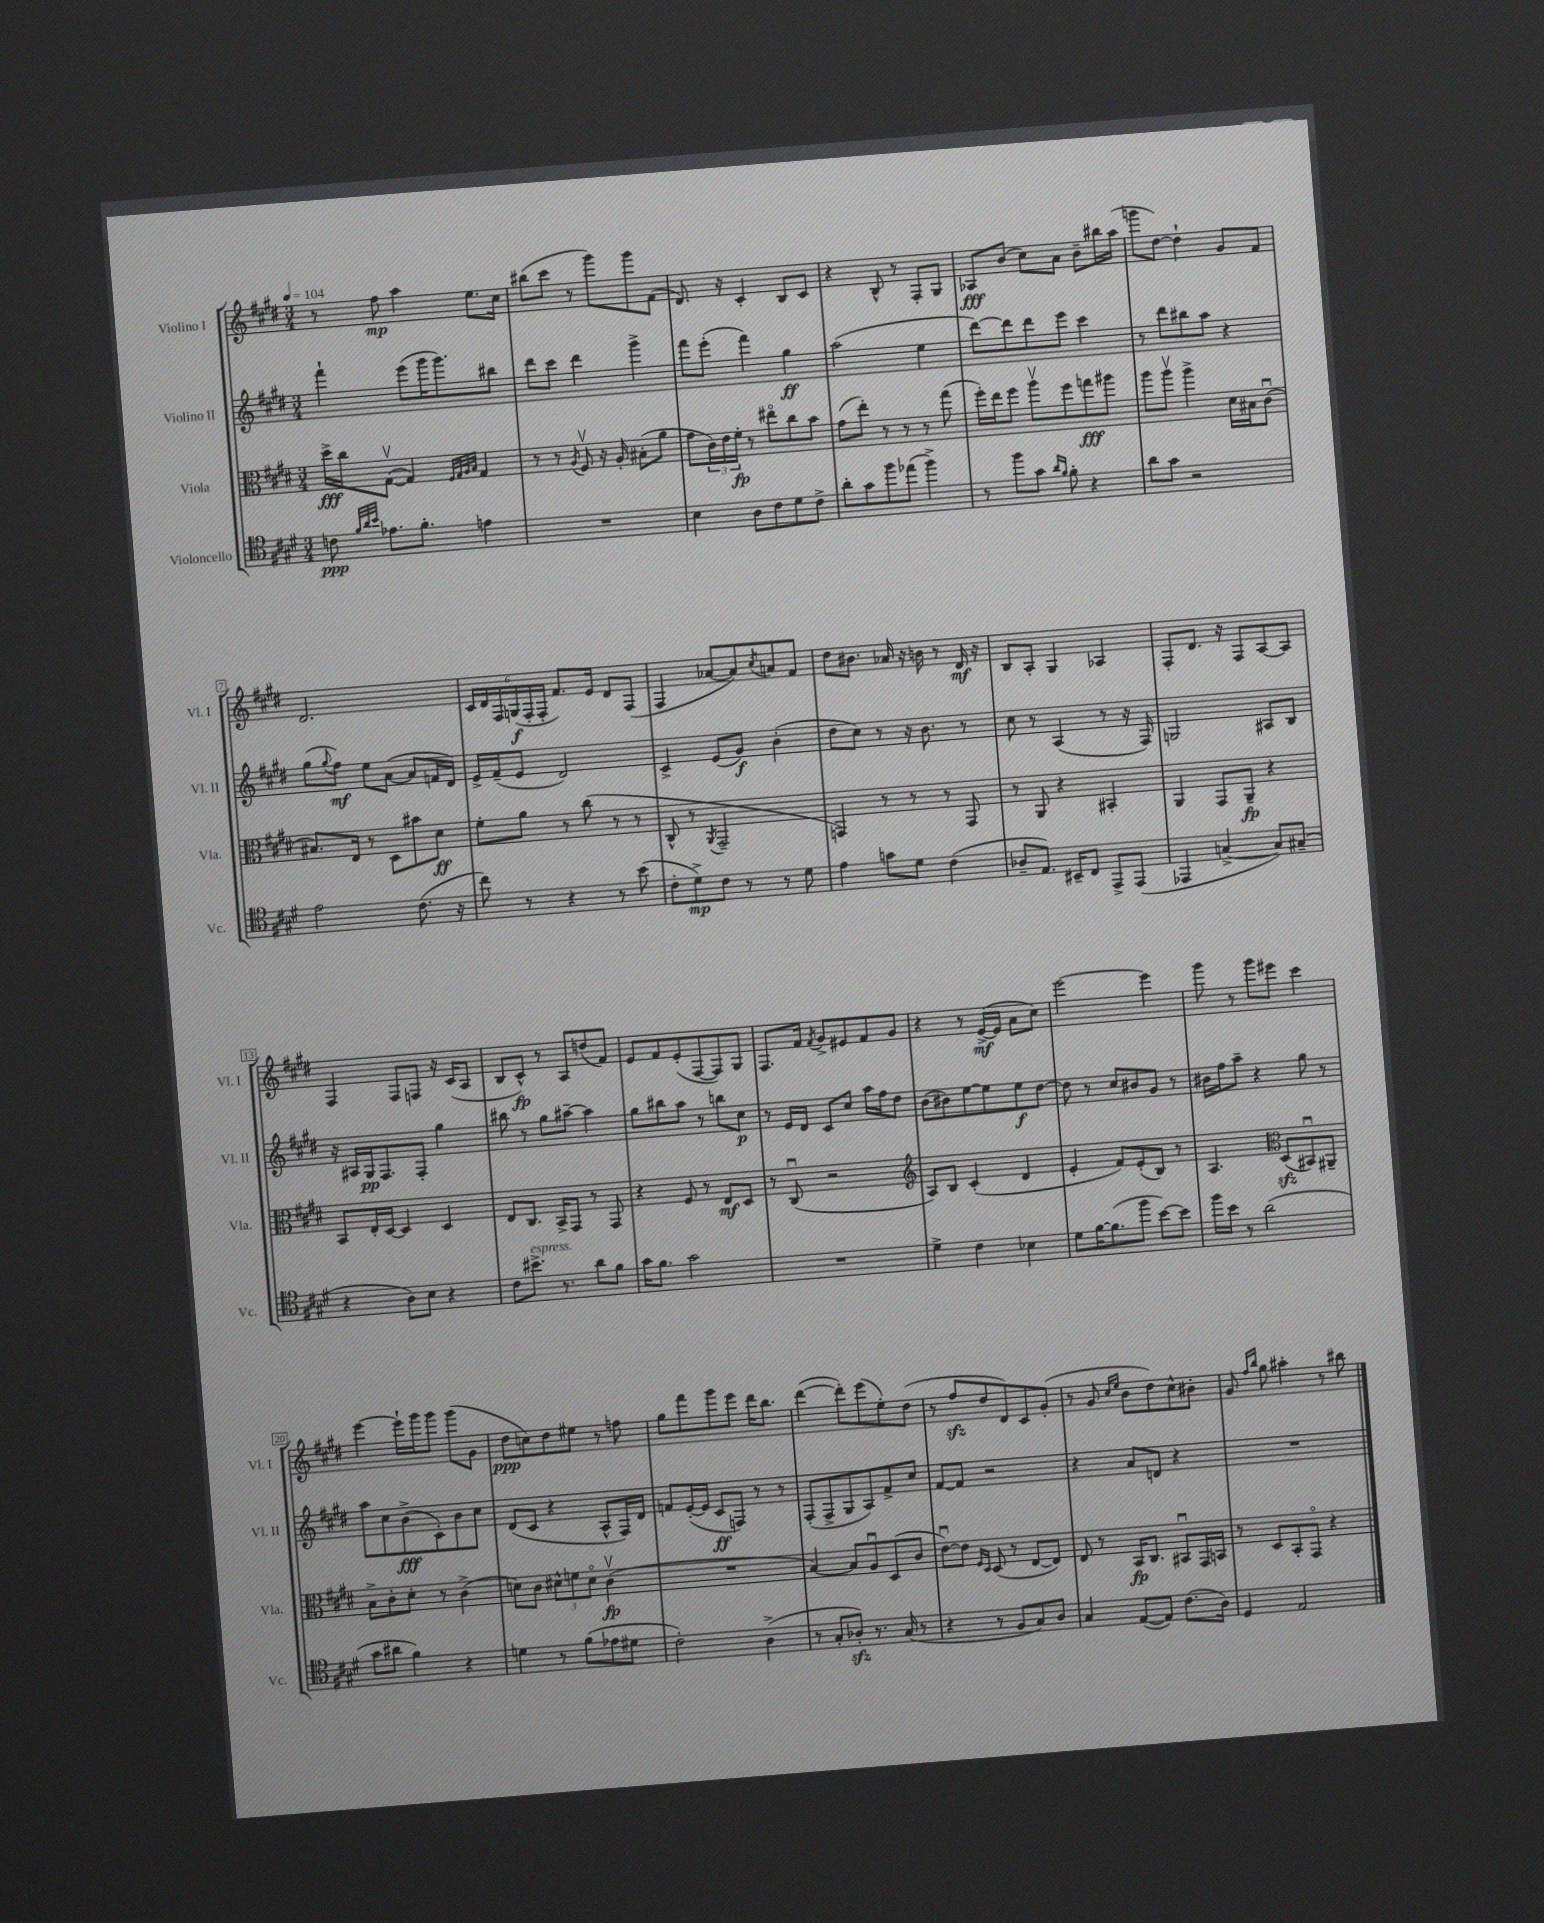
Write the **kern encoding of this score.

**kern	**kern	**kern	**kern
*staff4	*staff3	*staff2	*staff1
*clefC4	*clefC3	*clefG2	*clefG2
*k[f#c#g#d#]	*k[f#c#g#d#]	*k[f#c#g#d#]	*k[f#c#g#d#]
*M3/4	*M3/4	*M3/4	*M3/4
*MM104	*MM104	*MM104	*MM104
8c	16dd#^	4fff#`	8r
.	16cc#	.	.
32qqf#	.	.	.
32qqa	.	.	.
32qqb	.	.	.
8.e-	([8G#v	.	8ff#
.	4G#])	(8eee	4aa
8.f#'	.	.	.
.	.	16ggg#	.
.	.	8.ggg#)	.
.	32qqF#	.	.
.	32qqG#	.	.
.	32qqA	.	.
.	32qqB	.	.
4e	4G#	.	8.ee
.	.	8bb#	.
.	.	.	16cc#
=	=	=	=
2.r	8r	8ddd#	(8bb#
.	8r	8ccc#	8ccc#
.	8qA	.	.
.	8F#v	4ddd#	8r
.	16r	.	8ggg#)
.	16A'	.	.
.	(8B#'	4ggg#^	8ggg#
.	8a	.	(8f#
=	=	=	=
4B	8g#	8fff#	8.d#)
.	24c#)	(8eee'	.
.	24e	.	.
.	.	.	16r
.	24f#'	.	.
8A	8r	4fff#)	4c#'
8c#	8ee#o	.	.
8d#	8cc#	4gg#	8B
8c#^	8b	.	8c#
=	=	=	=
8a'	(8g#	(2aa	4r
8g#	8ee')	.	.
8ff#	8r	.	8B^^
(8ee-	8r	.	8r
4ff#^)	8r	4ee	8F#'
.	(8gg#	.	8G#
=	=	=	=
8r	16ff#')	[8ddd#)	8A-
.	16ee	.	.
8ff#	8ff#	8ddd#]	(8b
8g#	8aav	8ddd#	8cc#)
16qqa	.	.	.
16qqf#	.	.	.
8f#'	8ff#	8eee	8a
4r	8gg	4ccc#	8b~
.	8aa#	.	16bb#
.	.	.	(16aa
=	=	=	=
8a	8aa	8r	8ggg
8g#	8aav	8ddd#	[8dd#)
2r	4aa^	8bb#	4dd#`]
.	.	8aa	.
.	16d#	4r	8g#
.	16B#	.	.
.	(8c#u	.	8f#
=	=	=	=
2e	8.B#)	(8gg#	2.d#
.	.	8qqgg#	.
.	.	8ff#)	.
.	16E	.	.
.	8r	8ee	.
.	8D#	([8a	.
(8.c#	8b#	8a]	.
.	8d#	16f	.
16r	.	16d#)	.
=	=	=	=
8cc#)	8f#'	16e^	24c#
.	.	.	24d#
.	.	(16f#~	.
.	.	.	24F#
8r	8a	8e	(24G
.	.	.	24F#'
.	.	.	24F#'
4r	8r	2d#)	8.f#)
.	(8cc#	.	.
.	.	.	16e
8r	8r	.	8d#
(8b	8r	.	(8F#
=	=	=	=
8c#'	8C#^^	4c#^	4F#
8d#^)	8r	.	.
.	8qAA	.	.
8c#	2GG#~	(8e	[8a-
8r	.	8g#)	8a-])
.	.	.	8qcc#
8r	.	(4b'	8a
8d#	.	.	8f#
=	=	=	=
4e	4GG)	8dd#	8dd#
.	.	8cc#)	8.b#
8g	8r	8r	.
.	.	.	16a-
8d#	8r	16r	16r
.	.	8.b	16b
(4c#	8r	.	8r
.	8GG	8r	16d#
.	.	.	16r
=	=	=	=
8A-~	8r	8cc#	8B
8.E)	8AA	8r	8A'
.	4r	(4A	4G#
16BB#~	.	.	.
8C#	.	.	.
8EE^	4BB#'	8r	4A-
(8EE	.	16r	.
.	.	16F#)	.
=	=	=	=
4EE-	4AA	2G	8F#'
.	.	.	8.d#
[4G^	8GG#	.	.
.	.	.	16r
.	8AA~	.	8F#
8G])	4r	8A#	[8A
(8G#~	.	8B	8A]
=	=	=	=
4r	8BB	16r	4F#
.	.	16A#	.
.	16E'	16G#	.
.	[16D#	8.F#	.
8A)	4D#]	.	8F#
8B	.	8F#'	8F
4r	4D#	4gg#	16r
.	.	.	(16c#
.	.	.	8A
=	=	=	=
8c#	8E	8bb#	8B
8.b#^	8.C#	8r	8c#^^)
.	.	8gg#	8r
8.r	16BB^	.	.
.	8GG#	[8aa#~	8A
8a	8r	4aa#]	(8dd
8f#	8GG#	.	8f#)
=	=	=	=
16g#	4r	8gg#	8e
8.f#	.	.	.
.	.	8bb#	8f#
2g#	8F#	8aa	(8e'
.	8r	8r	[8F#
.	8E	8bb	8F#])
.	8D#	8cc#	8G#
=	=	=	=
2.r	8r	8r	8.F#
.	(8C#u	16e	.
.	.	16d#	16f#
.	.	.	8qf#
.	2r	8c#	8g#^
.	.	8cc#	8e#
.	.	16aa	8f#
.	.	16ff#	.
.	.	8dd#	8g#
=	=	=	=
*	*clefG2	*	*
4d#^	8A)	(8b	4r
.	8B	8b#)	.
4c#	(4c#'	[8ee	8r
.	.	8ee]	([16e^
.	.	.	16e]
4B-	4d#	8ee	8a
.	.	[8dd#	8cc#)
=	=	=	=
8d#	4e'	8dd#]	[2eee
[16f#	.	8r	.
(8.f#]	.	.	.
.	8f#)	8cc#	.
8ff#	(8e'	8b#	.
[8b)	8B)	8g#	4eee]
8b]	8r	8r	.
=	=	=	=
16ff#	4.A	16b#	8ggg#
16b	.	16ff#	.
8r	.	8aa~	8r
(2a	.	4r	8ggg#
*	*clefC3	*	*
.	(8D#	.	8eee#
.	8BB#u)	8gg#	4ccc#
.	8AA#~	8r	.
=	=	=	=
8g#	8B^	8aa	[4eee
8a#	8c#'	8cc#	.
4f#)	8d#'	(8b^	16eee`]
.	.	.	16ggg#
.	8r	8c#')	8ggg#
4r	(4c#^	8b	(8ggg#
.	.	8cc#	8g#
=	=	=	=
4d	8d)	(8d#	8dd#
.	8c#	8c#	8cc)
8r	12d#^^	4r	8dd#
.	12f	.	.
(8f#	.	.	8ee#
.	12d#o	.	.
8e-	(4c#v	8A^^	8r
8d#	.	16F#)	8ff
.	.	16d#	.
=	=	=	=
2c#')	2.r	8f	8gg#
.	.	([16e'	8fff#
.	.	16e]	.
.	.	8c#	8ggg#
.	.	8F)	8eee
(4A^	.	8r	16ddd#
.	.	.	8.bb
.	.	8r	.
=	=	=	=
8r	[4B)	(8F#'	([4ddd#
8G#'	.	8F#^	.
8A-')	8B]	8G#	8ddd#'])
8.r	8Au	8A)	(8eee
.	(8D#	8f#^	8ee')
(16G#	.	.	.
8r	8c#	8cc#	(8dd#
=	=	=	=
4r	[8eu)	[8f#	8r
.	8e]	8f#]	8ff#
.	16qqF#	.	.
.	16qqD#	.	.
8r	(8D#	2r	8dd#
8F#	8r	.	8d#)
8G#)	[8E	.	8c#
8A	8E])	.	(8g#'
=	=	=	=
4G#	8E	4r	8r
.	8r	.	8g#
.	.	.	16qqcc#
.	.	.	16qqee
([8E	16BB	8a	8b
.	8.C#	.	.
8E])	.	8d	8dd#)
(8.c#	8BB#u	4r	8cc#^^
.	16GG#	.	8b#'
16A)	16BB	.	.
=	=	=	=
4D#	8r	2.r	8g#
.	.	.	16qqff#
.	.	.	16qqbb
.	8D#	.	8gg#
2E	8BB'	.	4aa#'
.	8GG#o	.	.
.	4r	.	8r
.	.	.	8bb#
==	==	==	==
*-	*-	*-	*-
